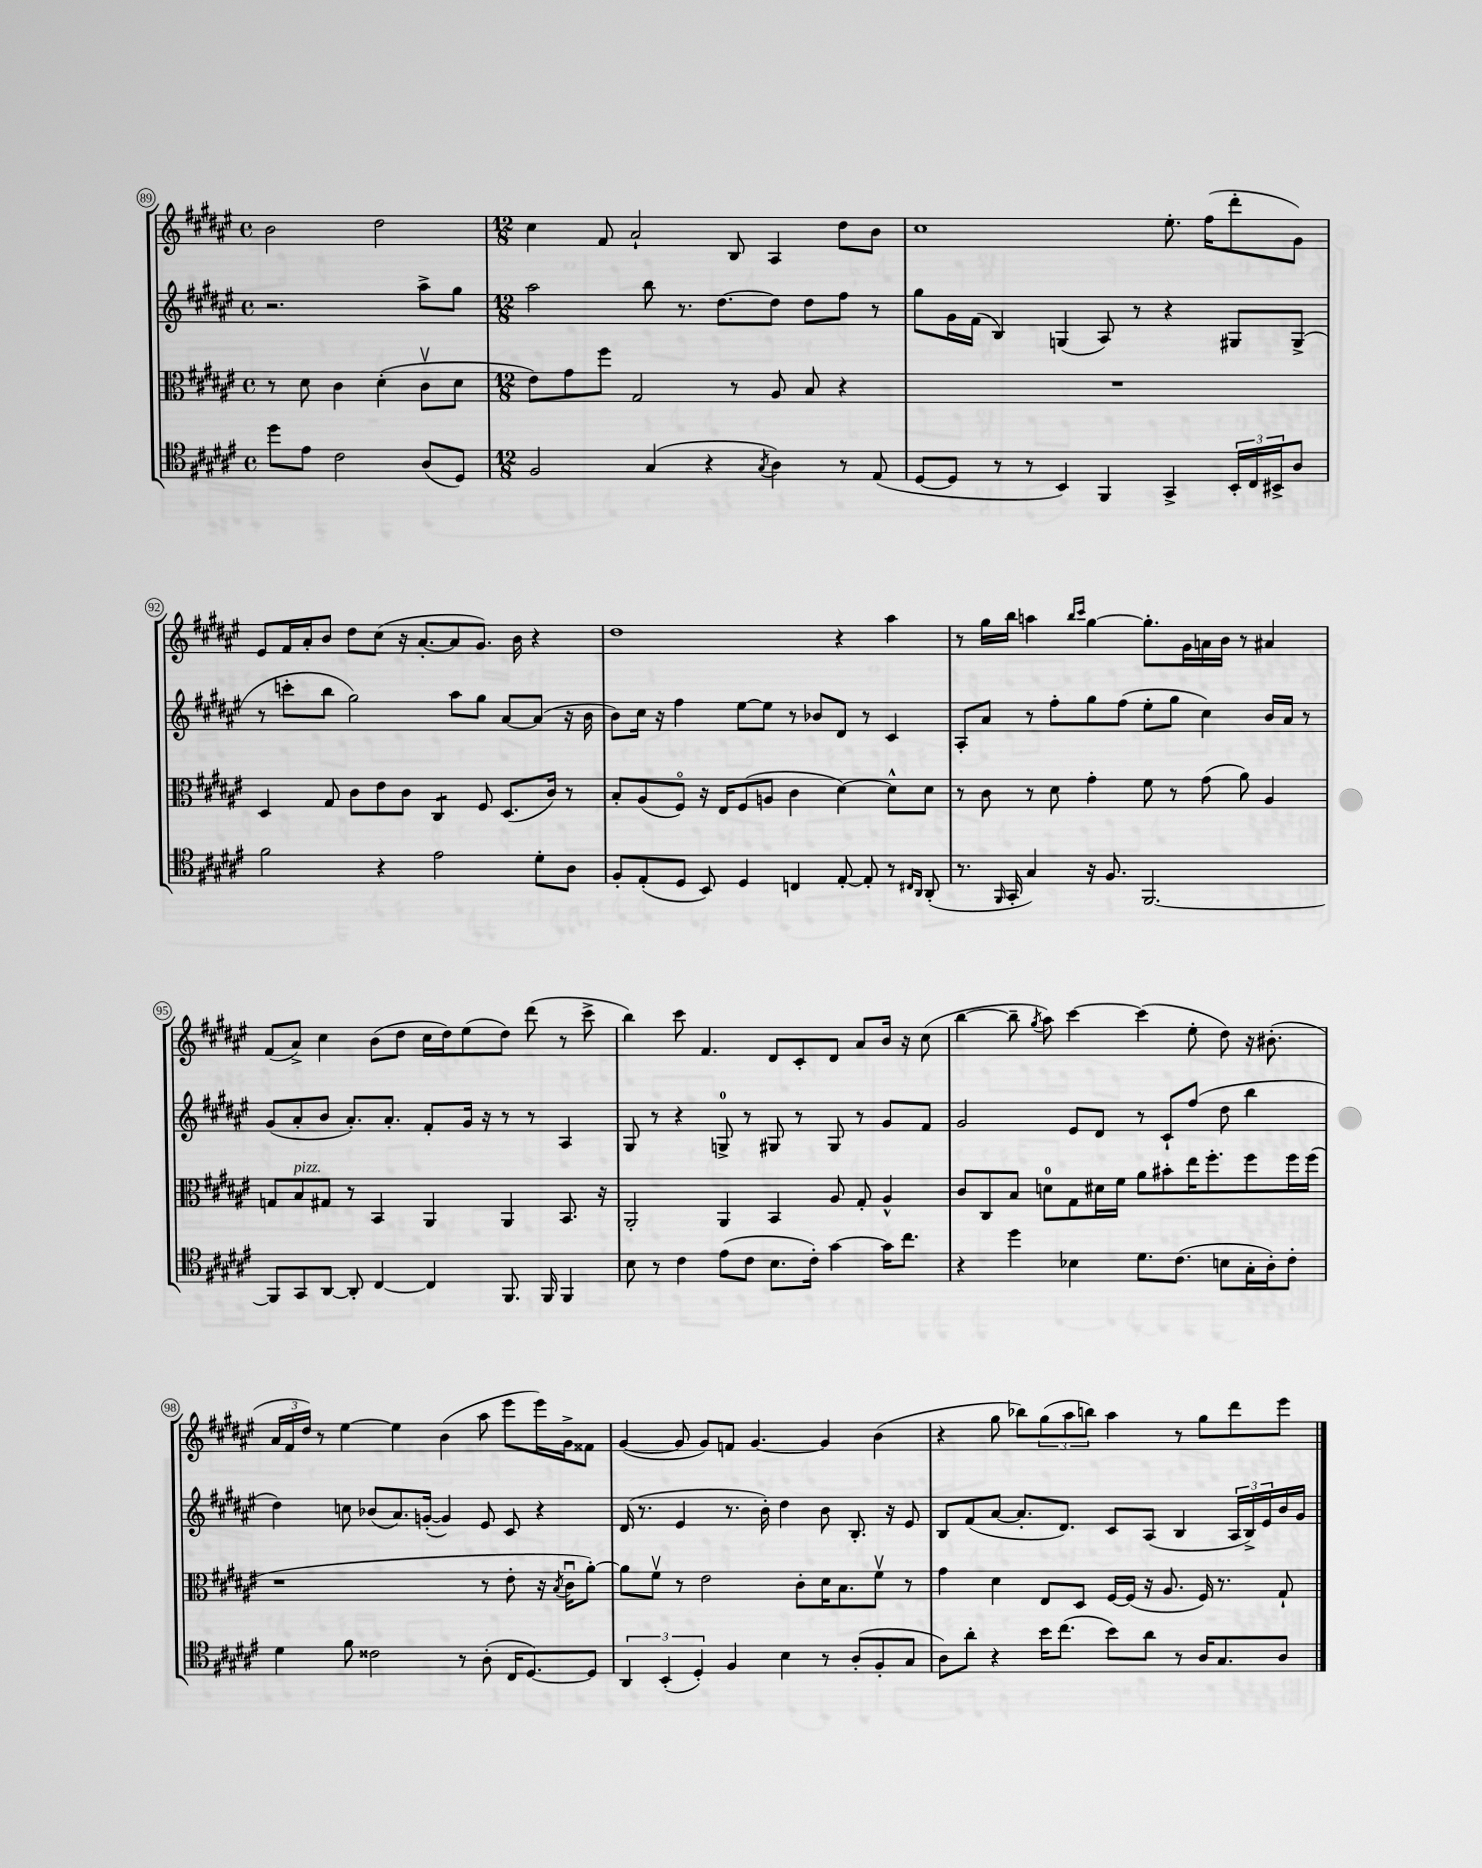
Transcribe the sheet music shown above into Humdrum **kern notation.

**kern	**kern	**kern	**kern
*staff4	*staff3	*staff2	*staff1
*clefC4	*clefC3	*clefG2	*clefG2
*k[f#c#g#d#a#e#]	*k[f#c#g#d#a#e#]	*k[f#c#g#d#a#e#]	*k[f#c#g#d#a#e#]
*M4/4	*M4/4	*M4/4	*M4/4
*met(c)	*met(c)	*met(c)	*met(c)
8dd#	8r	2.r	2b
8e#	8d#	.	.
2c#	4c#	.	.
.	(4d#'	.	2dd#
(8A#	8c#v	8aa#^	.
8D#)	8d#	8gg#	.
=	=	=	=
*M12/8	*M12/8	*M12/8	*M12/8
2F#	8e#)	2aa#	4cc#
.	8g#	.	.
.	8ff#	.	8f#
.	2G#	.	2a#`
(4G#	.	8bb	.
.	.	8.r	.
4r	.	.	.
.	.	[8.dd#	.
.	8r	.	8B
8qG#	.	.	.
4A#)	8A#	8dd#]	4A#
.	8B	8dd#	.
8r	4r	8ff#	8dd#
(8E#	.	8r	8b
=	=	=	=
[8D#	1.r	8gg#	1cc#
8D#]	.	16g#	.
.	.	(16f#	.
8r	.	4B)	.
8r	.	.	.
4BB)	.	(4G	.
4FF#	.	8A#)	.
.	.	8r	.
4GG#^	.	4r	8.ee#'
.	.	.	(16ff#
24BB'	.	8G#	8ddd#'
24C#	.	.	.
24BB#^	.	.	.
8A#	.	(8G#^	8g#)
=	=	=	=
2f#	4D#	8r	8e#
.	.	8ccc'	16f#
.	.	.	16a#'
.	8G#	8bb	8b
.	8c#	2gg#)	8dd#
4r	8e#	.	(8cc#
.	8c#	.	16r
.	.	.	[8.a#'
2e#	4C#	.	.
.	.	8aa#	8a#]
.	8F#	8gg#	8.g#)
.	(8.D#	[8a#	.
.	.	.	16b
8d#'	.	(8a#]	4r
.	16c#)	.	.
8A#	8r	16r	.
.	.	16b	.
=	=	=	=
8F#'	8B'	8b)	1dd#
(8E#'	(8A#	16cc#	.
.	.	16r	.
8D#	8F#o)	4ff#	.
8BB)	16r	.	.
.	16E#	.	.
4D#	(8F#	[8ee#	.
.	8A	8ee#]	.
4C	4c#	8r	.
.	.	8b-	.
[8E#'	[4d#)	8d#	4r
8E#']	.	8r	.
8r	8d#^^]	4c#	4aa#
16qqC#	.	.	.
16qqAA#	.	.	.
(8AA#'	8d#	.	.
=	=	=	=
8.r	8r	8A#'	8r
.	8c#	8a#	16gg#
16qqFF#	.	.	.
16GG#'	.	.	16bb
4G#)	8r	8r	4aa
.	8d#	8ff#'	.
.	.	.	16qqbb
.	.	.	16qqccc#
16r	4g#'	8gg#	[4gg#
8.F#	.	.	.
.	.	(8ff#	.
[2.FF#	8f#	8ee#'	8.gg#']
.	8r	8gg#	.
.	.	.	16g#
.	(8g#	4cc#)	16a
.	.	.	16b
.	8a#)	.	8r
.	4A#	16b	4a#
.	.	16a#	.
.	.	8r	.
=	=	=	=
8FF#]	8G	(8g#	(8f#
8GG#	8B	8a#'	8a#^)
[8AA#	8G#	8b	4cc#
8AA#']	8r	8.a#')	.
[4C#	4BB	.	(8b
.	.	8.a#'	.
.	.	.	8dd#
4C#]	4AA#	8f#'	16cc#
.	.	.	16dd#)
.	.	16g#	(8ee#
.	.	16r	.
8.FF#	4AA#	8r	8dd#)
.	.	8r	(8ddd#
16FF#	.	.	.
4FF#	8.BB	4A#	8r
.	.	.	8ccc#^
.	16r	.	.
=	=	=	=
8B	2AA#'	8G#	4bb)
8r	.	8r	.
4c#	.	4r	8ccc#
.	.	.	4.f#
(8e#	4AA#	8G^	.
8c#	.	8r	.
8.B	4BB	8G#	8d#
.	.	8r	8c#'
16c#')	.	.	.
[4g#	8A#	8G#	8d#
.	8G#'	8r	8a#
16g#]	4A#^^	8g#	16b
8.cc#	.	.	16r
.	.	8f#	(8cc#
=	=	=	=
4r	8c#	2g#	[4bb
.	8C#	.	.
4dd#	8B	.	8bb~]
.	.	.	8qgg#
.	8d	.	8aa#)
4B-	8G#	8e#	[4ccc#
.	16d#	8d#	.
.	16f#	.	.
8.d#	8a#	8r	(4ccc#]
.	8b#'	8c#`	.
(8.c#	.	.	.
.	16ee#	(8ff#	8ee#'
.	8.ff#'	.	.
8B	.	8dd#	8dd#)
16G#'	8ff#	4bb	16r
16A#')	.	.	(8.b#'
8c#'	16ff#	.	.
.	(16ff#	.	.
=	=	=	=
4d#	1r	4dd#)	24a#
.	.	.	24f#
.	.	.	24dd#)
.	.	.	8r
8f#	.	8cc	[4ee#
2c##	.	(8b-	.
.	.	8.a#)	4ee#]
.	.	([16g'	.
.	.	4g])	(4b
8r	.	.	.
(8A#'	8r	8e#	8aa#
16C#	8e#'	8c#	8eee#
[8.D#)	.	.	.
.	16r	4r	16eee#)
.	8qB	.	.
.	16c#u	.	16g#^
8D#]	[8a#')	.	8f##
=	=	=	=
6AA#	8a#]	(16d#	([4g#
.	.	8.r	.
.	8f#v	.	.
(6BB'	.	.	.
.	8r	4e#	8g#]
6D#')	.	.	.
.	2e#	.	8g#)
4F#	.	8.r	8f
.	.	.	[4.g#
.	.	16b')	.
4B	.	4dd#	.
.	8c#'	.	.
8r	16d#	8b	4g#]
.	8.B	.	.
(8A#'	.	8.B'	.
8F#'	8f#v	.	(4b
.	.	16r	.
8G#	8r	8e#	.
=	=	=	=
8A#)	4g#	8B	4r
8a#'	.	(8f#	.
4r	4d#	[8a#	8gg#
.	.	8.a#']	8bb-)
16b	8E#	.	(12gg#
(8.cc#	.	8.d#)	.
.	.	.	12aa#
.	8D#	.	.
.	.	.	12bb)
8b)	[16F#	8c#	4aa#
.	(16F#]	.	.
8a#	16r	(8A#	.
.	8.A#	.	.
8r	.	4B	8r
16A#	16F#)	.	8gg#
8.G#	8.r	.	.
.	.	24A#	8ddd#
.	.	24B^)	.
.	.	24e#	.
8A#	8G#`	16b	8eee#
.	.	16g#	.
==	==	==	==
*-	*-	*-	*-
